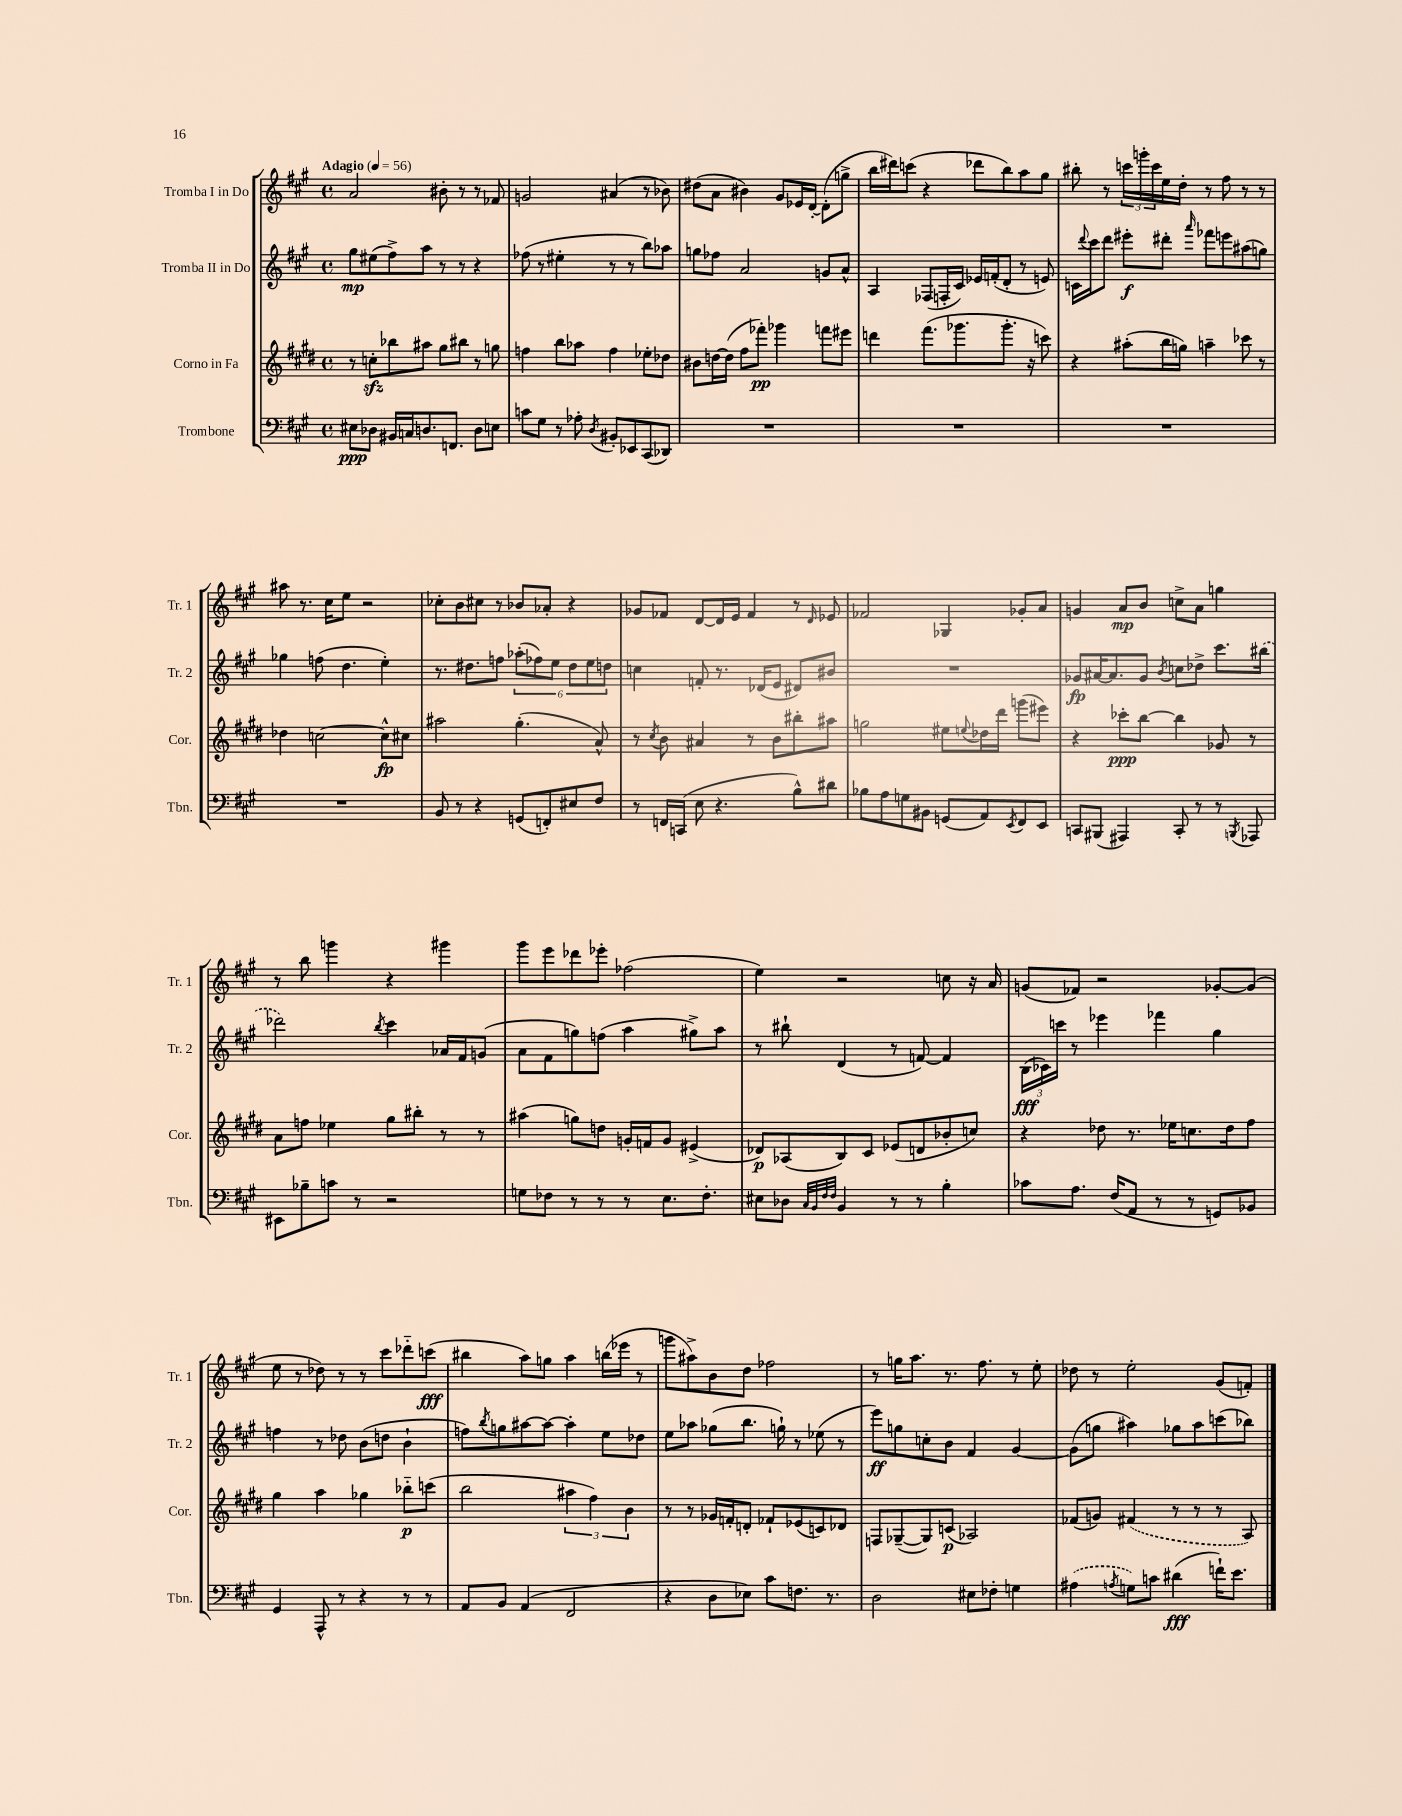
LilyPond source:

<<
\new StaffGroup <<
\new Staff = "s0" \with { instrumentName = "Tromba I in Do" shortInstrumentName = "Tr. 1" } {
    \clef treble \key a \major \defaultTimeSignature \time 4/4 \tempo "Adagio" 4 = 56
    a'2 bis'8-. r8 r8 fes'8 |
    g'2 ais'4( r8 bes'8) |
    dis''8( a'8 bis'4) gis'8 ees'16 d'16~-. d'8-.( g''8-> |
    b''16 dis'''16) c'''8( r4 des'''8 b''8) a''8 gis''8 |
    bis''8-. r8 \tuplet 3/2 { c'''16 g'''16-. c'''16 } e''16 d''16-. r8 fis''8 r8 r8 |
    ais''8 r8. cis''16 e''8 r2 |
    ces''8-. b'8 cis''8 r8 bes'8 aes'8-. r4 |
    ges'8 fes'8 d'8~ d'16 e'16 fes'4 r8 \grace { d'16 } ees'8 |
    fes'2 ges4 ges'8-. a'8 |
    g'4 a'8\mp b'8 c''8-> a'8 g''4 |
    r8 b''8 g'''4 r4 gis'''4 |
    gis'''8 e'''8 des'''8 ees'''8-. fes''2( |
    e''4) r2 c''8 r16 a'16 |
    g'8( fes'8) r2 ges'8~-. ges'8( |
    e''8 r8 des''8) r8 r8 cis'''8 des'''8-_ c'''8\fff( |
    bis''4 a''8) g''8 a''4 b''16( ees'''16 r8 |
    g'''8 ais''8->) b'8 d''8 fes''2 |
    r8 g''16 a''8. r8. fis''8. r8 e''8-. |
    des''8 r8 e''2-. gis'8( f'8-.) \bar "|." |
}
\new Staff = "s1" \with { instrumentName = "Tromba II in Do" shortInstrumentName = "Tr. 2" } {
    \clef treble \key a \major \defaultTimeSignature \time 4/4
    gis''8\mp eis''8( fis''8->) a''8 r8 r8 r4 |
    fes''8( r8 eis''4-. r8 r8 b''8) aes''8 |
    g''8 fes''8 a'2 g'8 a'8-^ |
    a4 fes8( f16-. cis'16) ees'16 f'16-.( d'8-. r8 e'8) |
    c'16 \appoggiatura { d'''8 } cis'''16 d'''8 eis'''8-.\f dis'''8-. \grace { a'''16 } fes'''8 e'''8 ais''8( g''8) |
    ges''4 f''8( d''4. e''4-.) |
    r8. dis''8. f''8 \tuplet 6/4 { aes''8-.( fes''8) e''8 dis''8 e''8 d''8 } |
    c''4 f'8-. r8. des'16( e'8 dis'8) bis'8 |
    R1 |
    ges'8\fp ais'16~ ais'8. ges'8 \acciaccatura { b'8 } c''8 des''8-> cis'''8. \once \slurDashed bis''16( |
    des'''2) \acciaccatura { b''8 } cis'''4 aes'16 fis'16 g'8( |
    a'8 fis'8 g''8) f''8( a''4 gis''8->) a''8 |
    r8 bis''8-! d'4( r8 f'8~) f'4 |
    \tuplet 3/2 { b16\fff( ces'16) c'''16 } r8 ees'''4 fes'''4 gis''4 |
    f''4 r8 des''8 b'8( d''8 b'4-! |
    f''8) \acciaccatura { b''8 } g''8 ais''8~ ais''8~ ais''4-. e''8 des''8 |
    e''8 aes''8 ges''8( b''8. g''16-!) r8 ees''8( r8 |
    e'''8\ff) g''8 c''8-. b'8 fis'4 gis'4~ |
    gis'8( g''8 ais''4) ges''8 ais''8 c'''8( bes''8) \bar "|." |
}
\new Staff = "s2" \with { instrumentName = "Corno in Fa" shortInstrumentName = "Cor." } {
    \clef treble \key e \major \defaultTimeSignature \time 4/4
    r8 c''8-.\sfz bes''8 ais''8 gis''8 bis''8 r8 g''8 |
    f''4 b''8 aes''8 f''4 ees''8-. des''8 |
    bis'8 d''16~ d''16( fis''8 fes'''8-.\pp) ges'''4 f'''8 eis'''8 |
    d'''4 fis'''8.( ges'''8. ges'''8.-. r16 c'''8) |
    r4 ais''8-.( b''16 g''16) a''4-- ces'''8 r8 |
    des''4 c''2~ c''8-^\fp cis''8 |
    ais''2 gis''4.-.( a'8-^) |
    r8 \acciaccatura { cis''8 } b'8 ais'4 r8 b'8 bis''8-. ais''8 |
    g''2 eis''8 \appoggiatura { e''8 } des''16 dis'''16 g'''8( eis'''8) |
    r4 ces'''8-.\ppp b''8~ b''4 ges'8 r8 |
    a'8 f''8 ees''4 gis''8 bis''8-. r8 r8 |
    ais''4( g''8) d''8 g'16-. f'16 g'8 eis'4->( |
    des'8\p) aes8( b8) cis'8 ees'8( d'8 bes'8-. c''8) |
    r4 des''8 r8. ees''16 c''8. des''16 fis''8 |
    gis''4 a''4 ges''4 bes''8-_\p c'''8( |
    b''2 \tuplet 3/2 { ais''4 fis''4) b'4 } |
    r8 r8 ges'16 f'16-. d'8-. fes'8-! ees'8( c'8) des'8 |
    f8 ges8~--( ges8) c'8\p( aes2) |
    fes'8( g'8) \once \slurDashed fis'4( r8 r8 r8 a8) \bar "|." |
}
\new Staff = "s3" \with { instrumentName = "Trombone" shortInstrumentName = "Tbn." } {
    \clef bass \key a \major \defaultTimeSignature \time 4/4
    eis8\ppp des8 bis,16 c16 d8. f,8. d8 e8 |
    c'8 gis8 r8 aes8-. \acciaccatura { d8 } bis,8-. ees,8 cis,8( des,8) |
    R1 |
    R1 |
    R1 |
    R1 |
    b,8 r8 r4 g,8( f,8-.) eis8 fis8 |
    r8 f,16 c,16( e8 r4. b8-^) dis'8 |
    bes8 a8 g8 bis,8 g,8( a,8) \acciaccatura { e,8 } fis,8 e,8 |
    c,8 bis,,8( ais,,4) c,8-. r8 r8 \acciaccatura { b,,8 } aes,,8 |
    eis,8 bes8-- c'8 r8 r2 |
    g8 fes8 r8 r8 r8 e8. fes8.-. |
    eis8 des8 \grace { cis32 b,32 fis32 fis32 } b,4 r8 r8 b4-. |
    ces'8 a8. fis16( a,8 r8 r8 g,8) bes,8 |
    gis,4 a,,8-^ r8 r4 r8 r8 |
    a,8 b,8 a,4( fis,2 |
    r4 d8 ees8) cis'8 f8. r8. |
    d2 eis8 fes8-. g4 |
    \once \slurDashed ais4( \acciaccatura { a8 } g8) c'8 dis'4\fff( f'16-!) e'8. \bar "|." |
}
>>
>>
\layout { \context { \Score \remove "Bar_number_engraver" } }
